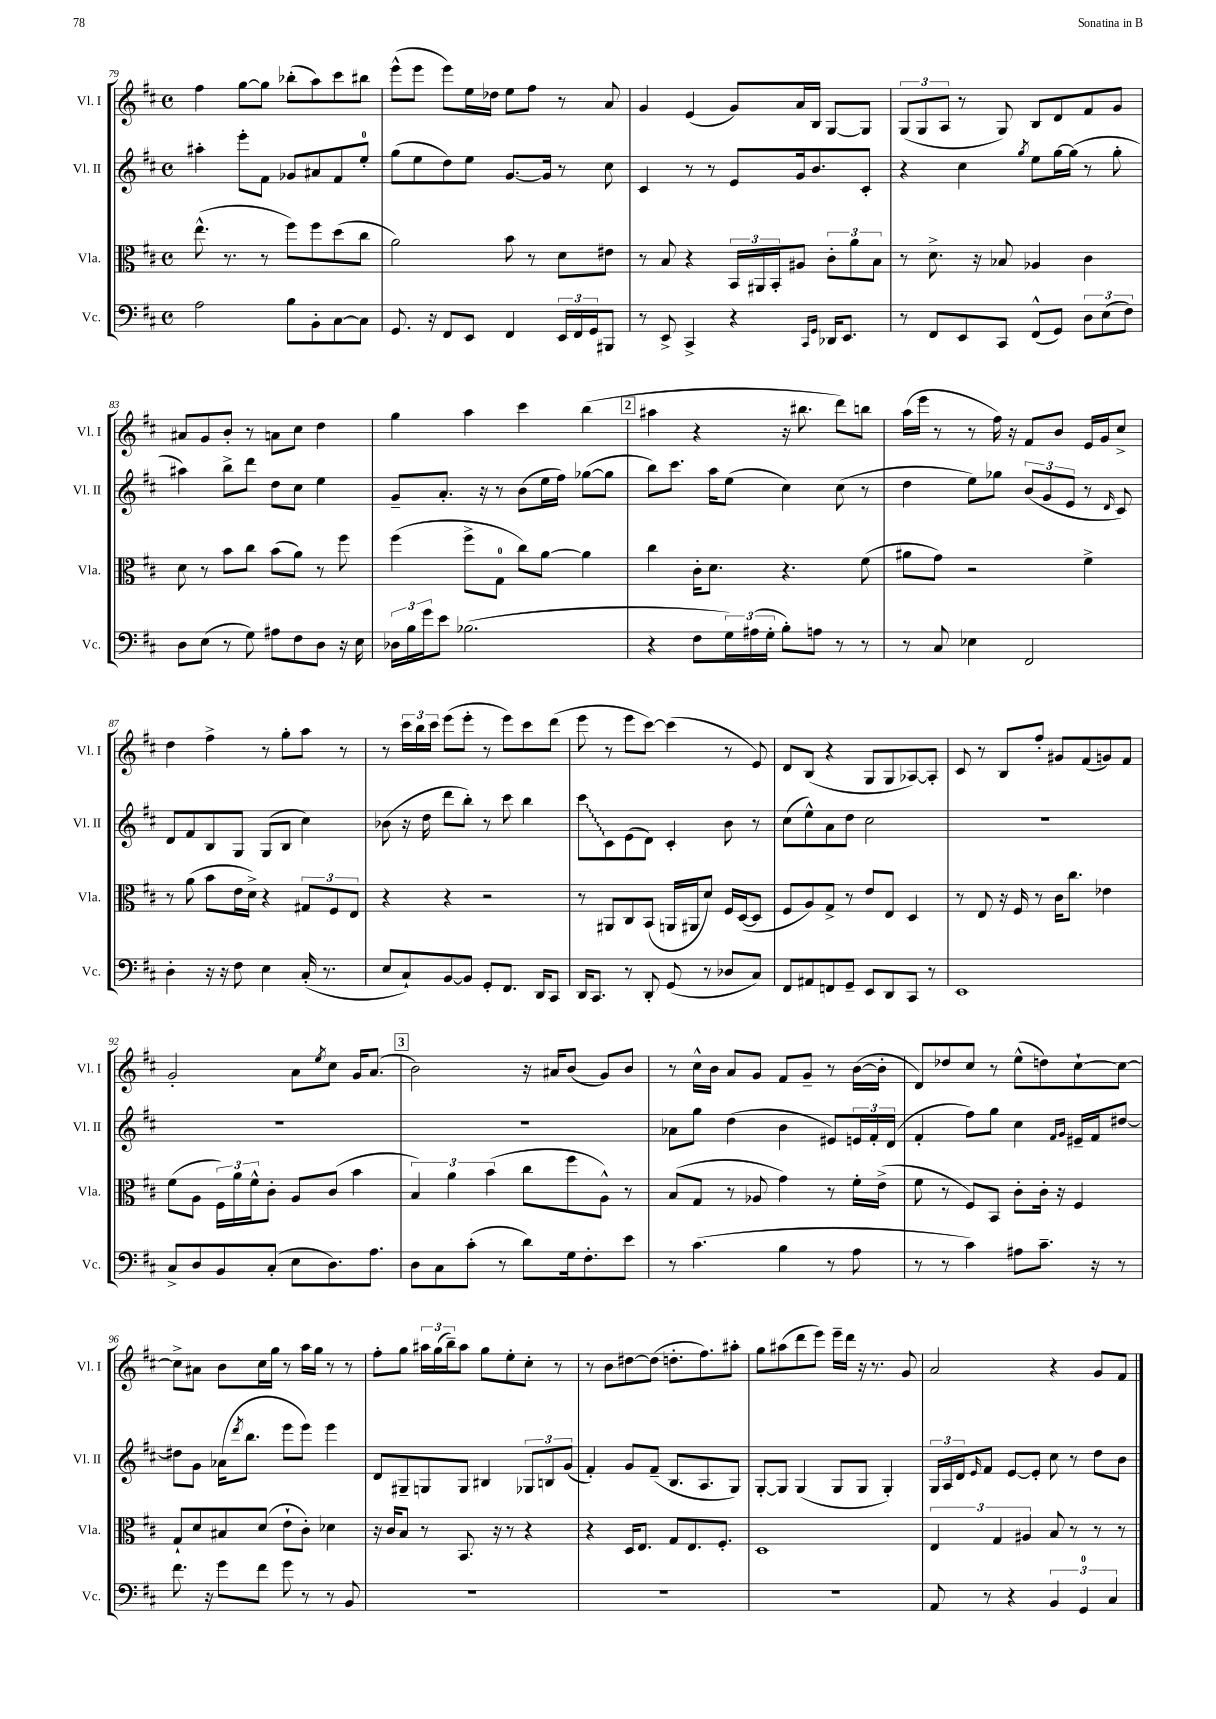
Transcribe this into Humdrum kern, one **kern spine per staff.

**kern	**kern	**kern	**kern
*staff4	*staff3	*staff2	*staff1
*clefF4	*clefC3	*clefG2	*clefG2
*k[f#c#]	*k[f#c#]	*k[f#c#]	*k[f#c#]
*M4/4	*M4/4	*M4/4	*M4/4
*met(c)	*met(c)	*met(c)	*met(c)
2A	(8.ee^^	4aa#'	4ff#
.	8.r	.	.
.	.	8eee'	[8gg
.	8r	8f#	8gg]
8B	8ff#)	8g-	(8bb-'
8BB'	8ff#	8a#	8aa)
[8C#	(8dd	8f#	8ccc#
8C#]	8cc#	8ee'	8bb#
=	=	=	=
8.GG	2a)	(8gg	(8eee^^
.	.	8ee	8eee
16r	.	.	.
8FF#	.	8dd)	8eee)
8EE	.	8ee	16ee
.	.	.	16dd-
4FF#	8b	[8.g	8ee
.	8r	.	8ff#
.	.	16g]	.
24EE	8d	8r	8r
24FF#	.	.	.
24GG	.	.	.
8BBB#	8e#	8cc#	8a
=	=	=	=
8r	8r	4c#	4g
8EE^	8B	.	.
4CC#^	4r	8r	(4e
.	.	8r	.
4r	24BB	8e	8g)
.	24AA#	.	.
.	24BB'	.	.
.	8A#	16g	16a
.	.	8.b	16B
16qqCC#	.	.	.
16qqGG	.	.	.
16DD-	12c#'	.	[8G
8.EE	.	.	.
.	12a	.	.
.	.	8c#'	8G]
.	12B	.	.
=	=	=	=
8r	8r	4r	(12G
.	.	.	12G
8FF#	8.d^	.	.
.	.	.	12A
8EE	.	4cc#	8r
.	16r	.	.
8CC#	8B-	.	8G)
.	.	8qgg	.
(8FF#^^	4A-	8ee	8B
8GG)	.	[16gg	8d
.	.	(16gg]	.
12D	4c#	8r	8f#
(12E	.	.	.
.	.	8gg'	8g
12F#)	.	.	.
=	=	=	=
8D	8d	4aa#)	8a#
(8E	8r	.	8g
8r	8b	8bb^	8b'
8G)	8cc#	8ddd	8r
8A#	(8b	8dd	8a
8F#	8a)	8cc#	8cc#
8D	8r	4ee	4dd
16r	8ff#	.	.
16E	.	.	.
=	=	=	=
24D-	(4ff#	8g~	4gg
24B	.	.	.
24g	.	.	.
8e	.	8.a'	.
(2.B-	8ff#^	.	4aa
.	.	16r	.
.	8G	8r	.
.	8cc#)	(8b	4ccc#
.	[8a	16ee	.
.	.	16ff#)	.
.	4a]	([8gg-	(4bb
.	.	8gg-]	.
=	=	=	=
4r	4cc#	8bb)	4aa#
.	.	8.ccc#	.
8F#	16c#'	.	4r
.	8.d	16aa	.
24G)	.	(8ee	.
(24A#	.	.	.
24G'	.	.	.
8B')	4.r	4cc#)	16r
.	.	.	8.bb#
8A	.	.	.
8r	.	(8cc#	8ddd)
8r	(8f#	8r	8bb
=	=	=	=
8r	8a#	4dd	(16aa
.	.	.	16eee
8C#	8g)	.	8r
4E-	2r	8ee)	8r
.	.	8gg-	16ff#)
.	.	.	16r
2FF#	.	(12b	8f#
.	.	12g	.
.	.	.	8b
.	.	12e	.
.	4f#^	8r	16e
.	.	.	16g
.	.	16qqd	.
.	.	8c#)	8cc#^
=	=	=	=
4D'	8r	8d	4dd
.	(8a	8f#	.
16r	8b	8B	4ff#^
16r	.	.	.
8F#	16e	8G	.
.	16d^)	.	.
4E	4r	(8G	8r
.	.	8B	8gg'
(16C#'	12G#	4cc#)	8aa
8.r	.	.	.
.	12F#	.	.
.	.	.	8r
.	12E	.	.
=	=	=	=
8E	4r	(8b-	8r
8C#`)	.	16r	24ccc#
.	.	.	24bb
.	.	16dd	.
.	.	.	24ccc#
[8BB	4r	8ddd	(8eee
8BB]	.	8bb')	8eee'
8GG'	2r	8r	8r
8.FF#	.	8ccc#	8eee)
.	.	4bb	8ccc#
16DD	.	.	.
8CC#	.	.	(8ddd
=	=	=	=
16DD	8r	8ccc#	8eee
8.CC#	.	.	.
.	8AA#	8c#	8r
8r	8C#	(8e	8eee
8DD'	(8BB	8d)	[8ccc#)
(8GG	16AA	4c#'	(4ccc#]
.	16AA#	.	.
8r	8d)	.	.
8D-	16F#	8b	8r
.	([16D	.	.
8C#)	8D]	8r	8e)
=	=	=	=
8FF#	8F#	(8cc#	8d
8AA#	8A)	8ee^^)	(8B
8FF	8G^	8a	4r
8GG~	8r	8dd	.
8EE	8e	2cc#	8G
8DD	8E	.	8G
8CC#	4D	.	[8A-)
8r	.	.	8A-']
=	=	=	=
1EE	8r	1r	8c#
.	8E	.	8r
.	16r	.	8B
.	16F#	.	.
.	8r	.	8ff#'
.	16c#	.	8g#
.	8.cc#	.	.
.	.	.	(8f#
.	4e-	.	8g)
.	.	.	8f#
=	=	=	=
8C#^	(8f#	1r	2g'
8D	8A	.	.
8BB	24F#)	.	.
.	24a	.	.
.	24f#^^	.	.
(8C#'	8c#'	.	.
8E	8A	.	8a
.	.	.	8qee
8.D)	(8c#	.	8cc#
.	4b	.	16g
8.A	.	.	(8.a
=	=	=	=
8D	6B)	1r	2b)
8C#	.	.	.
.	6a	.	.
(8c#'	.	.	.
.	(6b	.	.
8r	.	.	.
8d)	8cc#	.	16r
.	.	.	16a#
16G	8ff#	.	(8b
8.F#'	.	.	.
.	8A^^)	.	8g)
8e	8r	.	8b
=	=	=	=
8r	(8B	8a-	8r
(4.c#	8G	8gg	16cc#^^
.	.	.	16b
.	8r	(4dd	8a
.	8A-	.	8g
4B	4g)	4b	8f#
.	.	.	8g~
8r	8r	8e#)	8r
8A	16f#'	24e	([16b
.	.	24f#'	.
.	(16e^	.	16b']
.	.	(24d	.
=	=	=	=
8r	8f#	4f#'	8d)
8r	8r	.	8dd-
4c#)	8F#)	8ff#)	8cc#
.	8BB	8gg	8r
8A#	8c#'	4cc#	(8ee^^
8.c#~	16c#'	.	8dd)
.	16r	.	.
.	.	16qqf#	.
.	.	16qqg	.
.	4F#	16e#~	[8cc#`
16r	.	16f#	.
8r	.	[8dd#	8cc#_
=	=	=	=
8.f#	8G`	8dd#]	8cc#^]
.	8d	8g	8a#
16r	.	.	.
8g	8B#	(16a-	8b
.	.	8qddd	.
.	.	8.bb	.
8f#	(8d	.	16cc#
.	.	.	16gg
8g	8e`	8eee	8r
8r	8c#')	8eee)	16aa
.	.	.	16gg
8r	4d-	4eee	8r
8BB	.	.	8r
=	=	=	=
1r	16r	8d	8ff#'
.	16c#	.	.
.	8B	8G#~	8gg
.	8r	8G	24aa#
.	.	.	(24gg
.	.	.	24bb~)
.	8.BB	8G	8aa#
.	.	4B#	8gg
.	16r	.	.
.	8r	.	8ee'
.	4r	12G-	8cc#'
.	.	12B	.
.	.	.	8r
.	.	(12g	.
=	=	=	=
1r	4r	4f#')	8r
.	.	.	8b
.	16D	8g	[8dd#
.	8.E	.	.
.	.	(8f#~	(8dd#]
.	8G	8.B	8.dd'
.	8.E	.	.
.	.	8.A	8.ff#)
.	8.F#'	.	.
.	.	8G)	8aa#'
=	=	=	=
1r	1D	[8G'	8gg
.	.	8G]	(8aa#
.	.	(4G	8ddd
.	.	.	8eee)
.	.	8G	16eee~
.	.	.	16ddd
.	.	8G	16r
.	.	.	8.r
.	.	4G')	.
.	.	.	8g
=	=	=	=
8AA	6E	24G	2a
.	.	24A	.
.	.	24d	.
.	.	16qqe	.
8r	.	8f#	.
.	6G	.	.
4r	.	[8e	.
.	6A#	.	.
.	.	8e']	.
6BB	8B	8cc#	4r
.	8r	8r	.
6GG	.	.	.
.	8r	8dd	8g
6C#	.	.	.
.	8r	8b	8f#
==	==	==	==
*-	*-	*-	*-
